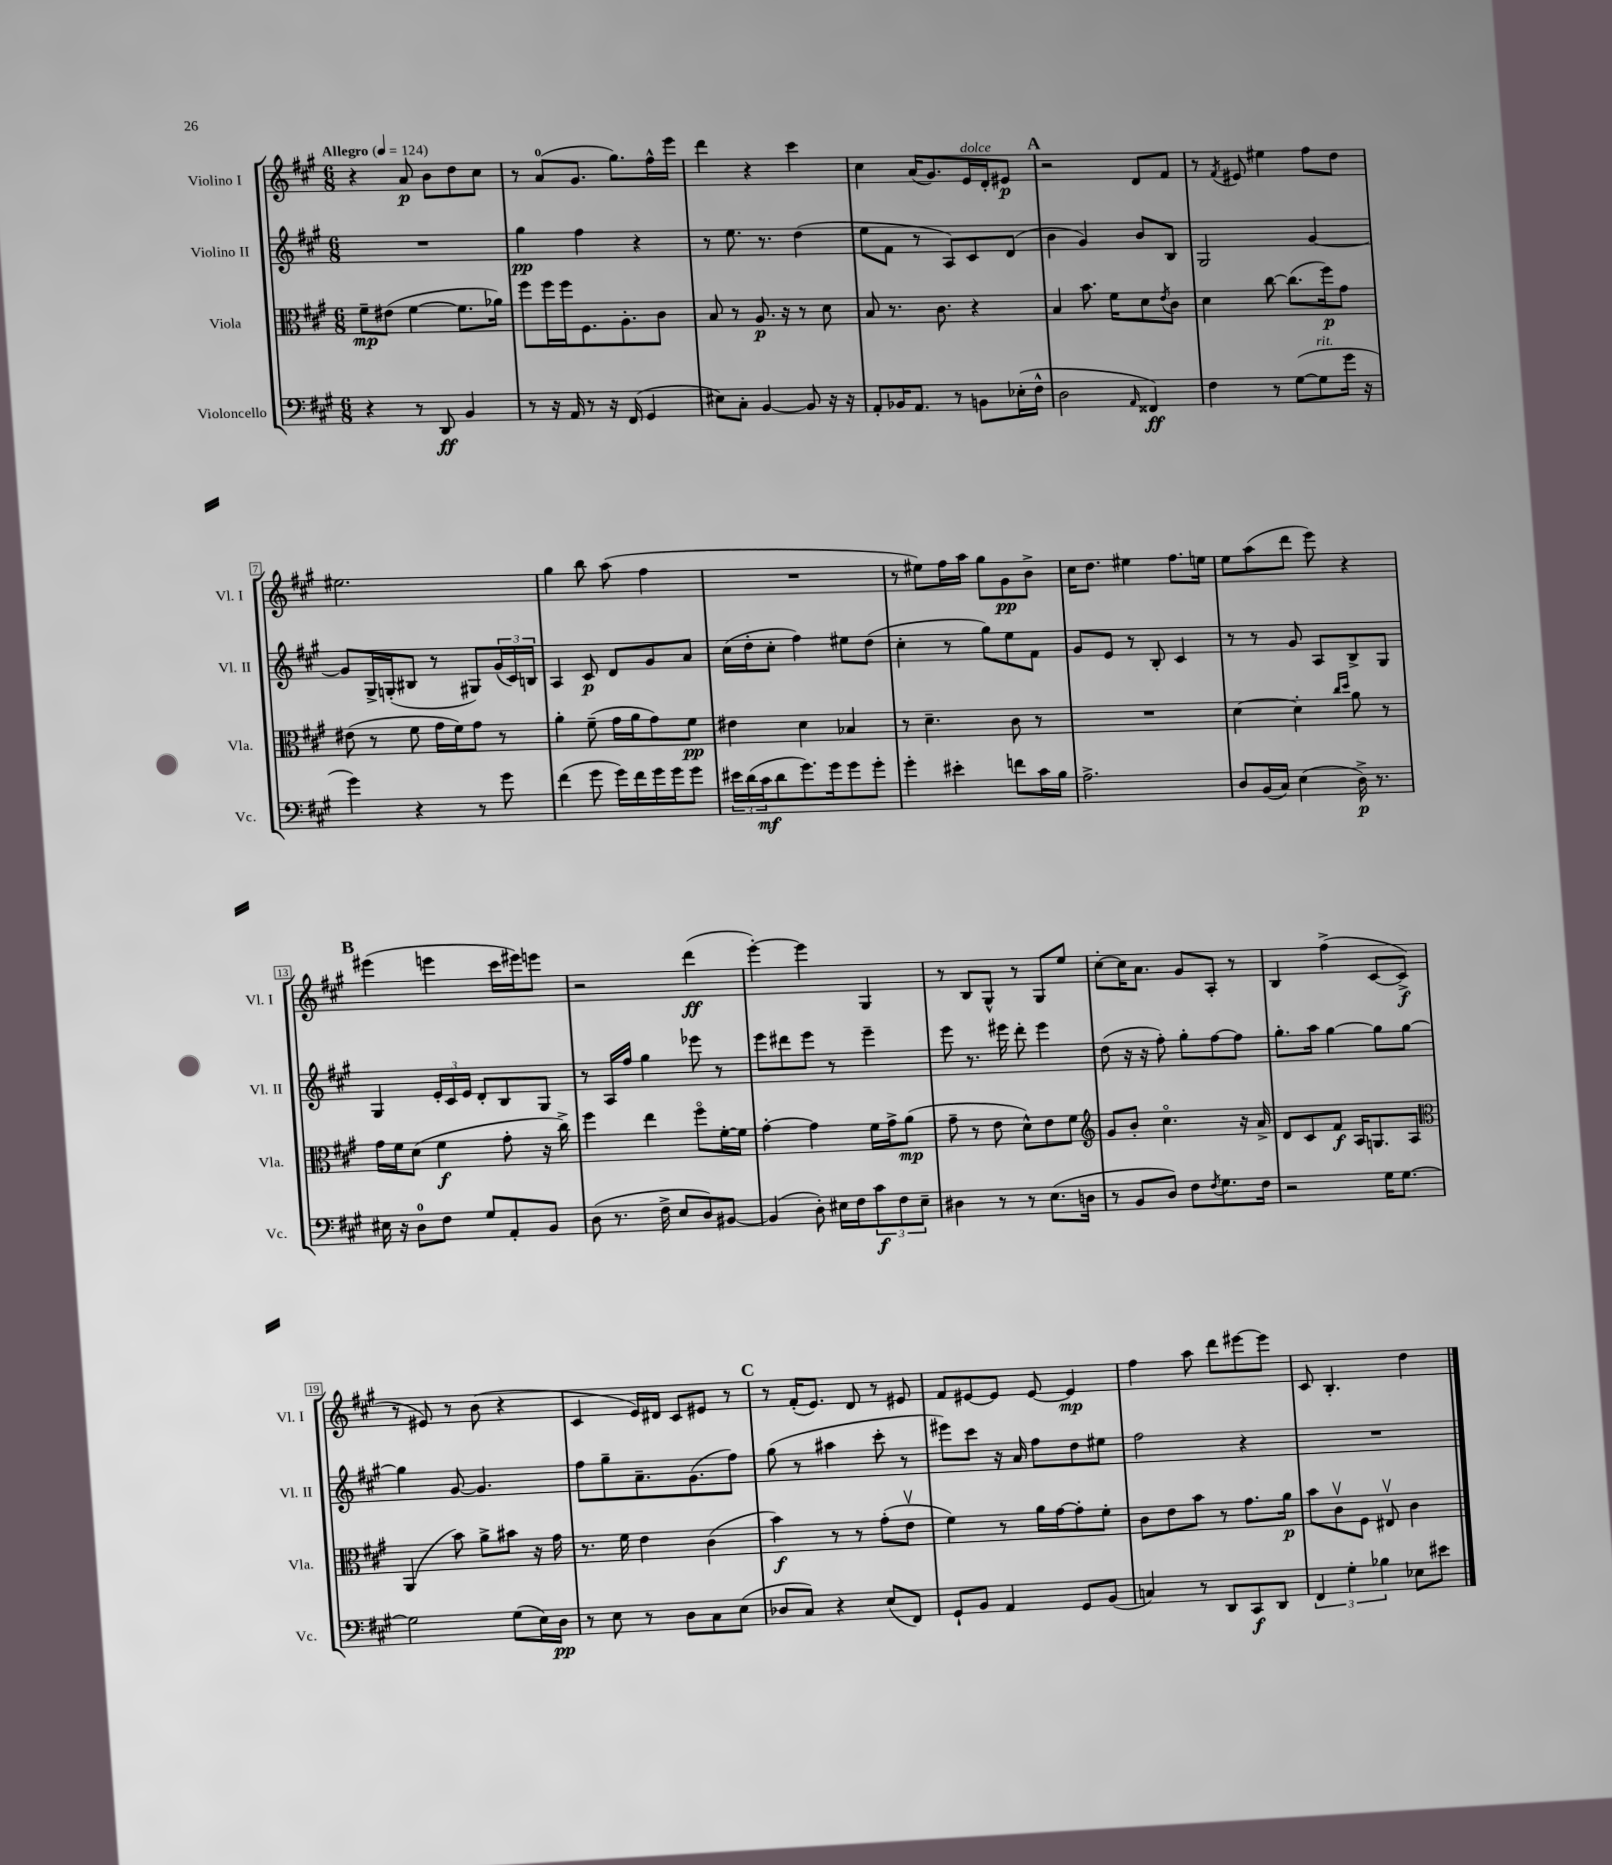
<<
\new StaffGroup <<
\new Staff = "s0" \with { instrumentName = "Violino I" shortInstrumentName = "Vl. I" } {
    \clef treble \key a \major \numericTimeSignature \time 6/8 \tempo "Allegro" 4 = 124
    r4 a'8\p b'8 d''8 cis''8 |
    r8 a'8-0( gis'8. gis''8.) fis''16-^ e'''16 |
    d'''4 r4 cis'''4 |
    cis''4 a'16( gis'8.) e'16^\markup { \italic "dolce" } d'16-. eis'8\p |
    \mark \markup { \bold "A" } r2 d'8 fis'8 |
    r8 \acciaccatura { fis'8 } eis'8 eis''4 fis''8 d''8 |
    eis''2. |
    gis''4 b''8 a''8( fis''4 |
    R2. |
    r8 eis''8) fis''16 a''16 gis''8 gis'8\pp b'8-> |
    cis''16 d''8. eis''4 fis''8. e''16 |
    e''8 a''8( d'''8 e'''8) r4 |
    \mark \markup { \bold "B" } eis'''4( e'''4 cis'''16 eis'''16) e'''8 |
    r2 d'''4\ff( |
    e'''4~-.) e'''4 gis4 |
    r8 b8 gis8-^ r8 gis8 e''8 |
    cis''8~-. cis''16 a'8. gis'8 a8-. r8 |
    b4 fis''4->( cis'8~ cis'8->\f |
    r8 eis'8) r8 b'8( r4 |
    cis'4 e'16) dis'16 cis'8 eis'8 r8 |
    \mark \markup { \bold "C" } r8 fis'16-.( e'8.) d'8 r8 eis'8 |
    fis'8 eis'8~ eis'8 eis'8~ eis'4\mp |
    fis''4 a''8 d'''8 eis'''8~ eis'''8 |
    cis'8 b4.-. d''4 \bar "|." |
}
\new Staff = "s1" \with { instrumentName = "Violino II" shortInstrumentName = "Vl. II" } {
    \clef treble \key a \major \numericTimeSignature \time 6/8
    R2. |
    gis''4\pp fis''4 r4 |
    r8 e''8. r8. d''4( |
    e''8 fis'8 r8 a8) cis'8 d'8( |
    \mark \markup { \bold "A" } b'4 gis'4) b'8 b8 |
    gis2 gis'4~ |
    gis'8 gis16-> g16-.( bis8 r8 gis8) \tuplet 3/2 { gis'16( cis'16) b16 } |
    a4 cis'8\p d'8 gis'8 a'8 |
    cis''16( d''16-. cis''8-. fis''4) eis''8 d''8( |
    cis''4-. r8 gis''8) e''8 fis'8 |
    gis'8 e'8 r8 b8-. cis'4 |
    r8 r8 gis'8 a8 b8-> gis8 |
    \mark \markup { \bold "B" } gis4 \tuplet 3/2 { e'16-. cis'16 e'16 } d'8-. b8 gis8 |
    r8 a16 fis''16 gis''4 ees'''8 r8 |
    e'''8 dis'''8 e'''8 r8 e'''4-- |
    e'''8 r8. eis'''16 d'''8-. eis'''4 |
    d''8( r16 r16 fis''8-.) gis''8-. fis''8~ fis''8 |
    gis''8.-. a''16 gis''4~ gis''8 gis''8~ |
    gis''4 gis'8~ gis'4. |
    fis''8 gis''8-- a'8.-- gis'8.( fis''8) |
    \mark \markup { \bold "C" } gis''8( r8 ais''4 cis'''8-. r8 |
    eis'''8) cis'''8 r16 a'16 fis''8 d''8 eis''8 |
    fis''2 r4 |
    R2. \bar "|." |
}
\new Staff = "s2" \with { instrumentName = "Viola" shortInstrumentName = "Vla." } {
    \clef alto \key a \major \numericTimeSignature \time 6/8
    fis'8--\mp eis'8( fis'4~ fis'8. aes'16) |
    fis''8 fis''16 fis''16 fis8. a8.-. cis'8 |
    b8 r8 a8.\p r16 r8 d'8 |
    b8 r8. cis'8. r4 |
    \mark \markup { \bold "A" } b4 b'8. fis'16 d'8 \acciaccatura { e'8 } cis'8 |
    d'4 cis''8~ cis''8.( fis''16\p) gis'8 |
    eis'8( r8 fis'8 gis'16 fis'16) gis'8 r8 |
    a'4-. fis'8--( gis'16 a'16 gis'8) fis'8\pp |
    eis'4 d'4 bes4 |
    r8 d'4.-- cis'8 r8 |
    R2. |
    d'4~ d'4-. \grace { cis''16 d''16 } a'8 r8 |
    \mark \markup { \bold "B" } gis'16 fis'16 d'8( fis'4\f gis'8-. r16 cis''16->) |
    fis''4 e''4 fis''8\flageolet fis'16~-. fis'16 |
    gis'4~-. gis'4 fis'16 gis'16-> a'8\mp( |
    gis'8-- r8 e'8 d'8-^) e'8 fis'8 |
    \clef treble gis'8 b'8-. cis''4.\flageolet r16 a'16-> |
    d'8 cis'8 fis'8\f a16 g8. a8 |
    \clef alto a,4( b'8) a'8-> bis'8 r16 gis'16 |
    r8. fis'16 e'4 cis'4( |
    \mark \markup { \bold "C" } b'4\f) r8 r8 gis'8-.( e'8\upbow |
    fis'4) r8 a'16 gis'16~ gis'8-. fis'8-. |
    cis'8 e'8 b'8 r8 gis'8. a'16\p |
    b'8 cis'8\upbow fis8 eis8\upbow cis'4 \bar "|." |
}
\new Staff = "s3" \with { instrumentName = "Violoncello" shortInstrumentName = "Vc." } {
    \clef bass \key a \major \numericTimeSignature \time 6/8
    r4 r8 d,8\ff b,4 |
    r8 r16 a,16 r8 r16 fis,16( gis,4 |
    eis8) cis8-. b,4~ b,8 r16 r16 |
    a,8-. bes,16 a,8. r8 b,8 ees16-.( fis16-^ |
    \mark \markup { \bold "A" } d2 \grace { a,16 } fisis,4\ff) |
    fis4 r8 gis8~( gis8^\markup { \italic "rit." } gis'16 r16 |
    gis'4) r4 r8 gis'8 |
    fis'4( gis'8 gis'16) fis'16 gis'16 gis'16 gis'8 |
    \tuplet 3/2 { eis'16 d'16( cis'16\mf } d'8 gis'8.) gis'16 gis'8 gis'8-. |
    gis'4-. eis'4-. f'8 cis'16 b16 |
    a2.-> |
    d8 b,16( cis16) e4( d16->\p) r8. |
    \mark \markup { \bold "B" } eis16 r16 d8-0 fis8 gis8 a,8-. b,8 |
    d8( r8. fis16-> e8 d8) bis,8~ |
    bis,4( d8-.) eis16 fis16 \tuplet 3/2 { cis'8\f fis8 eis8-- } |
    dis4 r8 r8 e8.( d16 |
    r8 b,8 d8) fis8 \acciaccatura { fis8 } gis8. fis16 |
    r2 gis16 gis8.~ |
    gis2 gis8( e16) d16\pp |
    r8 e8 r8 d8 cis8 e8( |
    \mark \markup { \bold "C" } des8 cis8) r4 e8( fis,8) |
    gis,8-! b,8 a,4 gis,8 b,8( |
    c4) r8 d,8 cis,8\f d,8 |
    \tuplet 3/2 { fis,4 gis4-. bes4 } ees8 eis'8 \bar "|." |
}
>>
>>
\layout { \context { \Score \override BarNumber.stencil = #(make-stencil-boxer 0.1 0.3 ly:text-interface::print) } }
